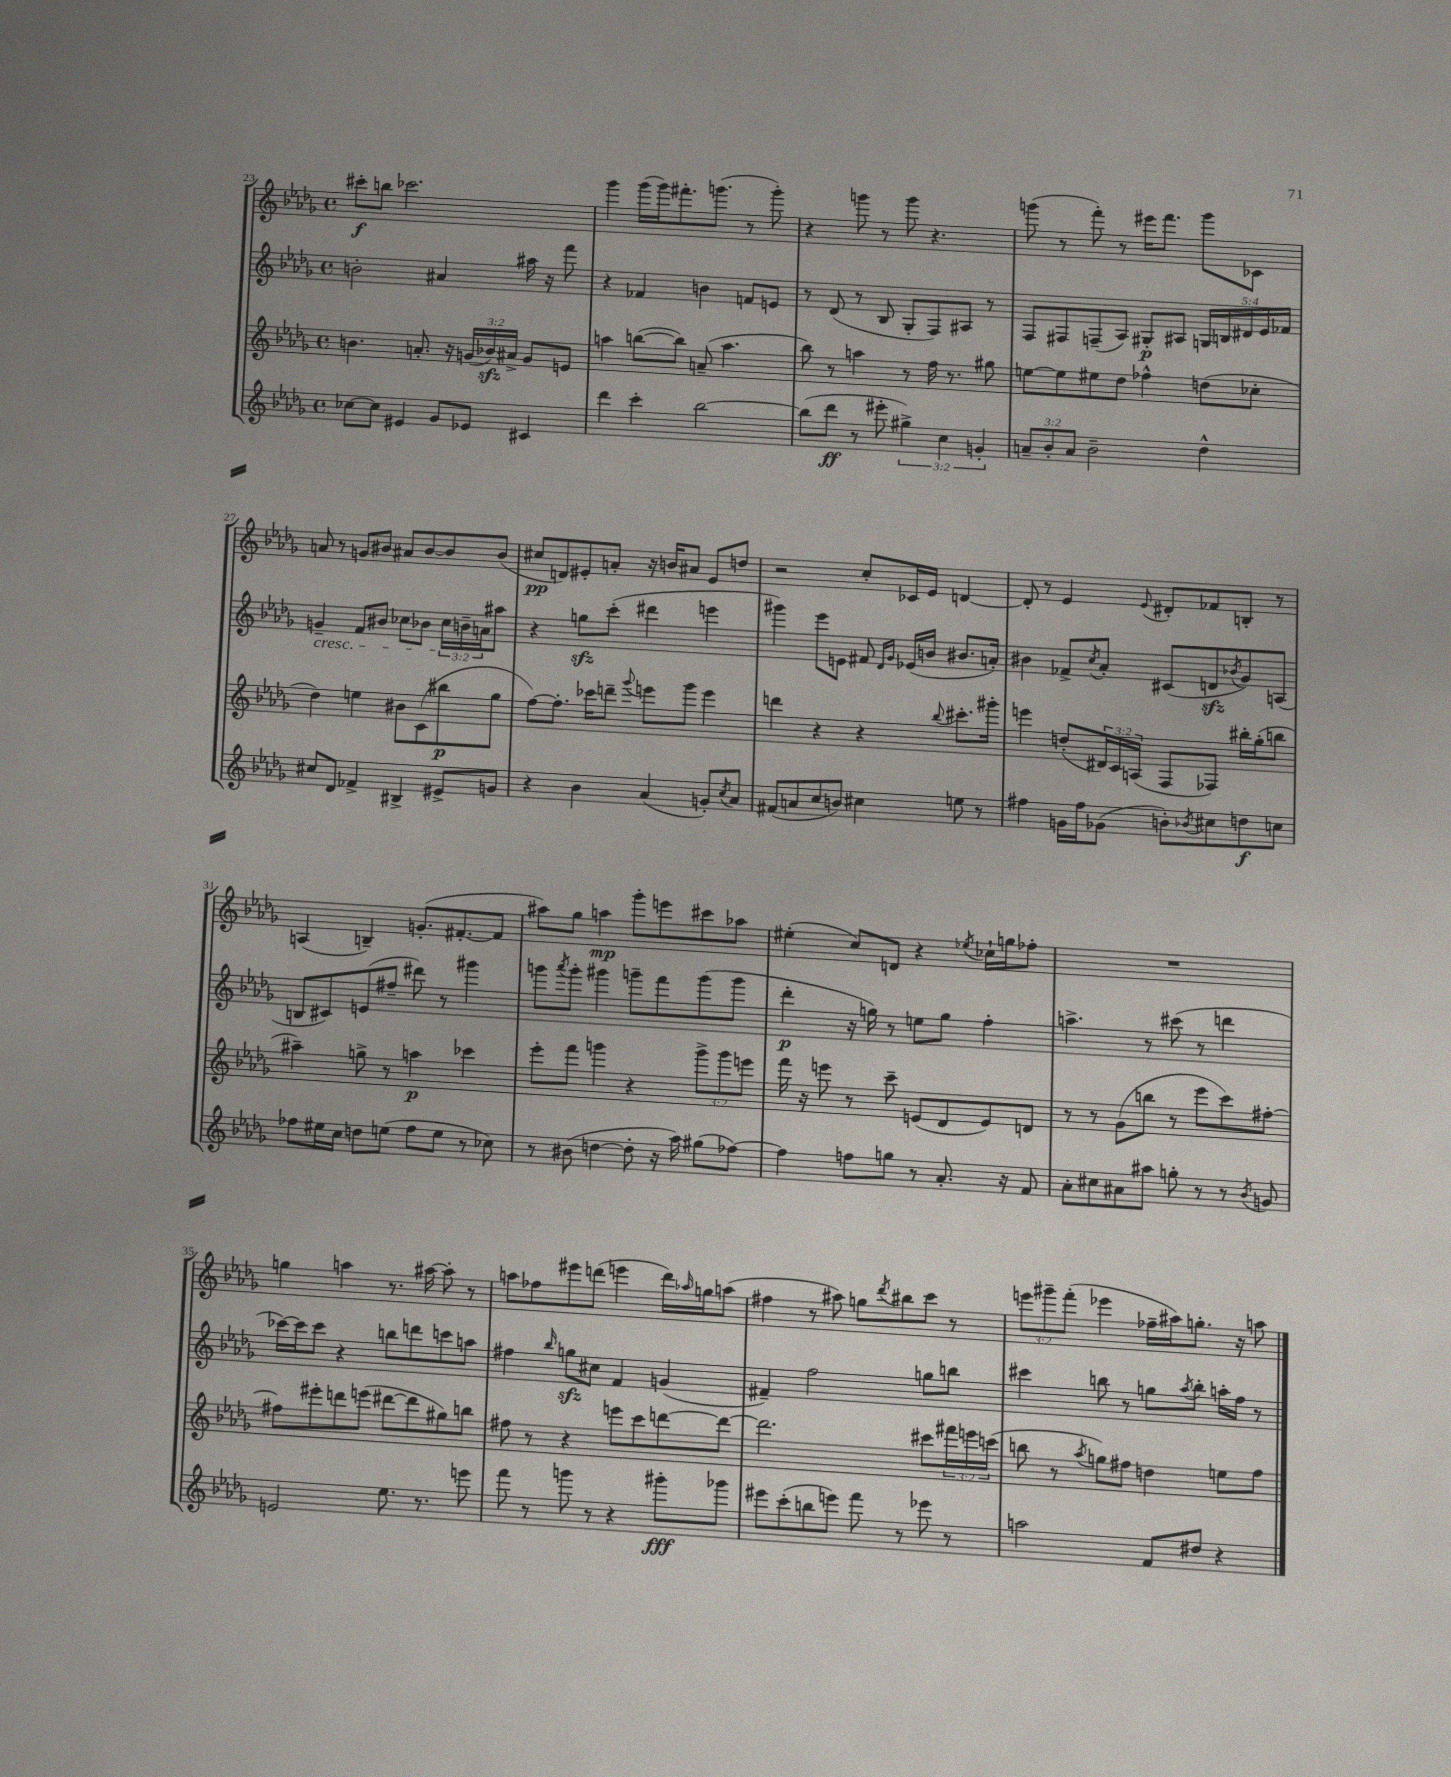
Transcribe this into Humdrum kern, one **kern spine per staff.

**kern	**dynam	**kern	**dynam	**kern	**dynam	**kern	**dynam
*part4	*part4	*part3	*part3	*part2	*part2	*part1	*part1
*staff4	*staff4	*staff3	*staff3	*staff2	*staff2	*staff1	*staff1
*clefG2	*	*clefG2	*	*clefG2	*	*clefG2	*
*k[b-e-a-d-g-]	*	*k[b-e-a-d-g-]	*	*k[b-e-a-d-g-]	*	*k[b-e-a-d-g-]	*
*M4/4	*	*M4/4	*	*M4/4	*	*M4/4	*
*met(c)	*	*met(c)	*	*met(c)	*	*met(c)	*
=23	=23	=23	=23	=23	=23	=23	=23
[8cc-X\L	.	4.bn\	.	2bn'\	.	8ccc#X'\L	f
8cc-\J]	.	.	.	.	.	8bbn\J	.
4e#X/	.	.	.	.	.	2.ccc-X\	.
.	.	8.an'/	.	.	.	.	.
8g-/L	.	.	.	4a#X/	.	.	.
.	.	16r	.	.	.	.	.
8e-X/J	.	(24gn/LL	.	.	.	.	.
.	.	24b-Xzz/)	.	.	.	.	.
.	.	24a#X^/JJ	.	.	.	.	.
4c#X/	.	8g/L	.	16aa#X\	.	.	.
.	.	.	.	16r	.	.	.
.	.	8en/J	.	8fff\	.	.	.
=24	=24	=24	=24	=24	=24	=24	=24
4ddd-\	.	4aan\	.	4r	.	4ggg-\	.
4ccc'\	.	([8bbn\L	.	4f-X/	.	(16ggg-\LL	.
.	.	.	.	.	.	16ggg-\J)	.
.	.	8bb\J])	.	.	.	8.fff#X'\	.
[2bb-\	.	(8an~/	.	4bn\	.	.	.
.	.	.	.	.	.	(8.gggn\J	.
.	.	4.aa\	.	.	.	.	.
.	.	.	.	8fn/L	.	8r	.
.	.	.	.	8en/J	.	8ggg'\)	.
=25	=25	=25	=25	=25	=25	=25	=25
(8bb-\L]	.	8bb-\)	.	8r	.	4r	.
8ddd-\J	ff	8r	.	(8d-/	.	.	.
8r	.	4aan\	.	8r	.	8gggn\	.
8eee#X'\	.	.	.	8B-/	.	8r	.
6gg#X^\)	.	8r	.	8G-'/L	.	8ggg\	.
.	.	16ff\	.	8F/)	.	4.r	.
6cc\	.	.	.	.	.	.	.
.	.	8.r	.	.	.	.	.
.	.	.	.	8A#X/J	.	.	.
6gn'/	.	.	.	.	.	.	.
.	.	8gg#X\	.	8r	.	.	.
=26	=26	=26	=26	=26	=26	=26	=26
12an~/L	.	[8een\L	.	8F/L	.	(8gggn\	.
12b-'/	.	.	.	.	.	.	.
.	.	8ee\]	.	8F#X/	.	8r	.
12a/J	.	.	.	.	.	.	.
2b-~\	.	8ee#X\	.	(8Fn~/	.	8fff'\)	.
.	.	8dd-\J	.	8A-/J)	.	8r	.
.	.	4ff-X^^\	.	8G#X'/L	p	16eee#X\KL	.
.	.	.	.	.	.	8.fff\J	.
.	.	.	.	8A#X/J	.	.	.
4dd-^^\	.	(8ddn\L	.	20Gn/LL	.	8ggg\L	.
.	.	.	.	20Bn/	.	.	.
.	.	.	.	20d#X/	.	.	.
.	.	8cc-X'\J	.	.	.	8c-X\J	.
.	.	.	.	20e-/	.	.	.
.	.	.	.	20f-X/JJ	.	.	.
!!LO:LB:g=z
=27	=27	=27	=27	=27	=27	=27	=27
!	!	!	!	!LO:TX:b:i:t=cresc.	!	!	!
8cc#X/L	.	4dd-\)	.	4gn~/	.	8an/	.
8d-/J	.	.	.	.	.	8r	.
4f-X^/	.	4een\	.	8f/L	.	8gn/L	.
.	.	.	.	8b#X/J	.	8b#X/J	.
4B#X^/	.	8b#X\L	.	8cc-X\L	.	8a#X/L	.
.	.	(8c\	.	8b-X\J	.	[8b#/	.
8e#X^/L	.	8bb#X\	p	24cc-\LL	.	8b#/]	.
.	.	.	.	24bn~\	.	.	.
.	.	.	.	24an\J	.	.	.
8gn/J	.	8gg-\J	.	8aa#X\J	.	(8b#/J	.
=28	=28	=28	=28	=28	=28	=28	=28
4r	.	[8ff\L)	.	4r	.	8cc#X/L	pp
.	.	8.ff'\J]	.	.	.	8dn/)	.
4b-\	.	.	.	8ggnzz\L	.	8e#X'/	.
.	.	16ccc-X\KL	.	.	.	.	.
.	.	8dddn~\J	.	(8ccc'\J	.	8an'/J	.
.	.	8qqggg-/	.	.	.	.	.
(4a-/	.	8eeen\L	.	4ddd#X\	.	16r	.
.	.	.	.	.	.	16bn/KL	.
.	.	8ggg-\J	.	.	.	8a#X/J	.
8gn'/L)	.	4eee\	.	4eeen\	.	8e#/L	.
8qcc/	.	.	.	.	.	.	.
8a-/J	.	.	.	.	.	8ddn/J	.
=29	=29	=29	=29	=29	=29	=29	=29
(8f#X/L	.	4dddn\	.	4ggg#X\)	.	2r	.
8an/	.	.	.	.	.	.	.
8cc/	.	4r	.	8eee-\L	.	.	.
8bn/J)	.	.	.	8en\J	.	.	.
4cc#X\	.	4r	.	8f#X/	.	8cc'/L	.
.	.	.	.	16qqd-/LL	.	.	.
.	.	.	.	16qqg-/JJ	.	.	.
.	.	.	.	(16e-X/LL	.	16c-X/L	.
.	.	.	.	16bn/JJ	.	16e-/JJ	.
.	.	8qqbb-/	.	.	.	.	.
8een\	.	8.ccc#X'\L	.	8.b#X/L	.	[4dn/	.
8r	.	.	.	.	.	.	.
.	.	16ggg#X'\Jk	.	16an'/Jk)	.	.	.
=30	=30	=30	=30	=30	=30	=30	=30
4ff#X\	.	4eeen\	.	4b#X\	.	8d'/]	.
.	.	.	.	.	.	8r	.
16gn\LL	.	(8ddn'/L	.	8f-X^/L	.	4e-/	.
16ff#\J	.	.	.	.	.	.	.
.	.	.	.	8qcc/	.	.	.
(8g-X\J	.	24d#X/L)	.	8a-'/J	.	.	.
.	.	24c/	.	.	.	.	.
.	.	(24An/JJ	.	.	.	.	.
.	.	.	.	.	.	8qqe-/	.
8bn'\L)	.	8F/L	.	(8c#X/L	.	8d#X'/L	.
8qb-X/	.	.	.	.	.	.	.
8cc#X\	.	8F-X/J)	.	8dnzz/	.	8f-X/	.
.	.	.	.	8qb-X/	.	.	.
8ddn\	f	16bb#X'\LL	.	8g-/)	.	8Bn'/J	.
.	.	(16gg-'\J	.	.	.	.	.
8ccn\J	.	8bbn\J	.	(8An/J	.	8r	.
!!LO:LB:g=z
=31	=31	=31	=31	=31	=31	=31	=31
8ff-X\L	.	4aa#X~\)	.	8Bn/L	.	(4An/	.
16ee#X\L	.	.	.	8c#X/)	.	.	.
16cc\JJ	.	.	.	.	.	.	.
8ddn\L	.	8ggn^\	.	(8en/	.	4Bn~/)	.
(8een\J	.	8r	.	8ff#X~/J	.	.	.
8ff-\L	.	4aan\	p	8ddd#X\)	.	(8.gn'/L	.
8ee\J	.	.	.	8r	.	.	.
.	.	.	.	.	.	[8.f#X'/	.
8r	.	4ccc-X\	.	4ggg#X\	.	.	.
8cc-X\)	.	.	.	.	.	8f#/J]	.
=32	=32	=32	=32	=32	=32	=32	=32
8r	.	8eee-'\L	.	8gggn\L	.	8aa#X\L)	.
.	.	.	.	8qaaa-/	.	.	.
(8b#X\	.	8fff\J	.	8ggg'\J	.	8gg-\J	.
[4ddn\	.	4gggn\	.	4ggg#X\	.	4aan\	mp
8dd'\]	.	4r	.	8gggn~\L	.	8ggg-'\L	.
16r	.	.	.	8fff\	.	8eeen\	.
16aa-\)	.	.	.	.	.	.	.
(8gg#X\L	.	12ggg^\L	.	(8ggg\	.	8ccc#X\	.
.	.	12ggg\	.	.	.	.	.
[8ff-X\J)	.	.	.	8ggg\J	.	8aa-X\J	.
.	.	12eeen\J	.	.	.	.	.
=33	=33	=33	=33	=33	=33	=33	=33
4ff-\]	.	16fff\	.	4ddd-'\	p	(4ee#X'\	.
.	.	16r	.	.	.	.	.
.	.	8eeen\	.	.	.	.	.
8ffn\L	.	8r	.	16r	.	8cc/L)	.
.	.	.	.	16ggn\)	.	.	.
8ggn\J	.	8ccc~\	.	8r	.	8dn/J	.
8r	.	(8en/L	.	8een\L	.	4r	.
8.a-'/	.	8d-/	.	8gg\J	.	.	.
.	.	.	.	.	.	8qee-X/	.
.	.	8e/)	.	4ff'\	.	16cc-X`\LL	.
16r	.	.	.	.	.	16ggn\J	.
8f/	.	8dn/J	.	.	.	8ff-X'\J	.
=34	=34	=34	=34	=34	=34	=34	=34
8a-'\L	.	8r	.	4.aan^\	.	1r	.
8cc#X\	.	8r	.	.	.	.	.
8a#X\	.	(8g-\L	.	.	.	.	.
8aa#X\J	.	8bbn\J	.	8r	.	.	.
8ggn'\	.	8r	.	(8ccc#X\	.	.	.
8r	.	8eee-\L	.	8r	.	.	.
8r	.	8ccc\)	.	4dddn\	.	.	.
8qb-/	.	.	.	.	.	.	.
8gn/	.	[8ff#X'\J	.	.	.	.	.
!!LO:LB:g=z
=35	=35	=35	=35	=35	=35	=35	=35
2en/	.	8ff#X\L]	.	[16ccc-X\LL)	.	4ggn\	.
.	.	.	.	16ccc-\J]	.	.	.
.	.	8eee#X'\	.	8ccc-\J	.	.	.
.	.	8dddn\	.	4r	.	4aan\	.
.	.	(8eeen\J	.	.	.	.	.
8.ee-\	.	[8ddd#X\L	.	8bbn\L	.	8.r	.
.	.	8ddd#\]	.	8dddn\	.	.	.
8.r	.	.	.	.	.	[16aa#X\	.
.	.	8gg#X\)	.	8cccn\	.	8aa#'\]	.
8eeen\	.	8bbn\J	.	8aan\J	.	8r	.
=36	=36	=36	=36	=36	=36	=36	=36
8fff\	.	8ff#X\	.	4ff#X\	.	8aan\L	.
8r	.	8r	.	.	.	8ff-X\	.
.	.	.	.	16qqbb-/	.	.	.
8gggn\	.	4r	.	8ggnzz\L	.	8eee#X\	.
8r	.	.	.	8cc#X\J	.	(8dddn\J	.
4r	.	8eeen\L	.	4f/	.	4eeen\	.
.	.	8ccc\	.	.	.	.	.
8ggg#X'\L	fff	[8dddn\	.	(4gn/	.	16ddd\LL)	.
.	.	.	.	.	.	16qqaa-X/	.
.	.	.	.	.	.	16ggn\J	.
8ggg-X\J	.	8ddd\J_	.	.	.	(8aan\J	.
=37	=37	=37	=37	=37	=37	=37	=37
8eee#X\L	.	2.ddd\]	.	4f#X~/)	.	4ff#X\	.
(8ccc'\	.	.	.	.	.	.	.
8bbn\	.	.	.	2ff\	.	8r	.
8eeen\J)	.	.	.	.	.	8aa#X\)	.
8fff\	.	.	.	.	.	8ggn\L	.
.	.	.	.	.	.	8qddd-/	.
8r	.	.	.	.	.	8bb#X\	.
8eee-X\	.	8ccc#X\L	.	8ggn\L	.	8ccc\J	.
8r	.	24fff#X\L	.	8bbn\J	.	8r	.
.	.	24eeen\	.	.	.	.	.
.	.	(24cccn\JJ	.	.	.	.	.
=38	=38	=38	=38	=38	=38	=38	=38
2aan\	.	8bbn\	.	4ccc#X\	.	12eeen\L	.
.	.	.	.	.	.	12ggg#X~\	.
.	.	8r	.	.	.	.	.
.	.	.	.	.	.	(12fff'\J	.
.	.	8qaa-/	.	.	.	.	.
.	.	8ggn\L)	.	8bbn\	.	4eee-X\	.
.	.	8ff#X\J	.	8r	.	.	.
8f/L	.	4ddn\	.	8ggn\L	.	16ff-X~\LL	.
.	.	.	.	.	.	16aa#X\J)	.
.	.	.	.	8qaa-/	.	.	.
8dd#X/J	.	.	.	8bb'\J	.	8.ggn'\J	.
4r	.	8een\L	.	16aan'\LL	.	.	.
.	.	.	.	16ff\JJ	.	16r	.
.	.	8ff#\J	.	8r	.	8aan\	.
==	==	==	==	==	==	==	==
*-	*-	*-	*-	*-	*-	*-	*-
